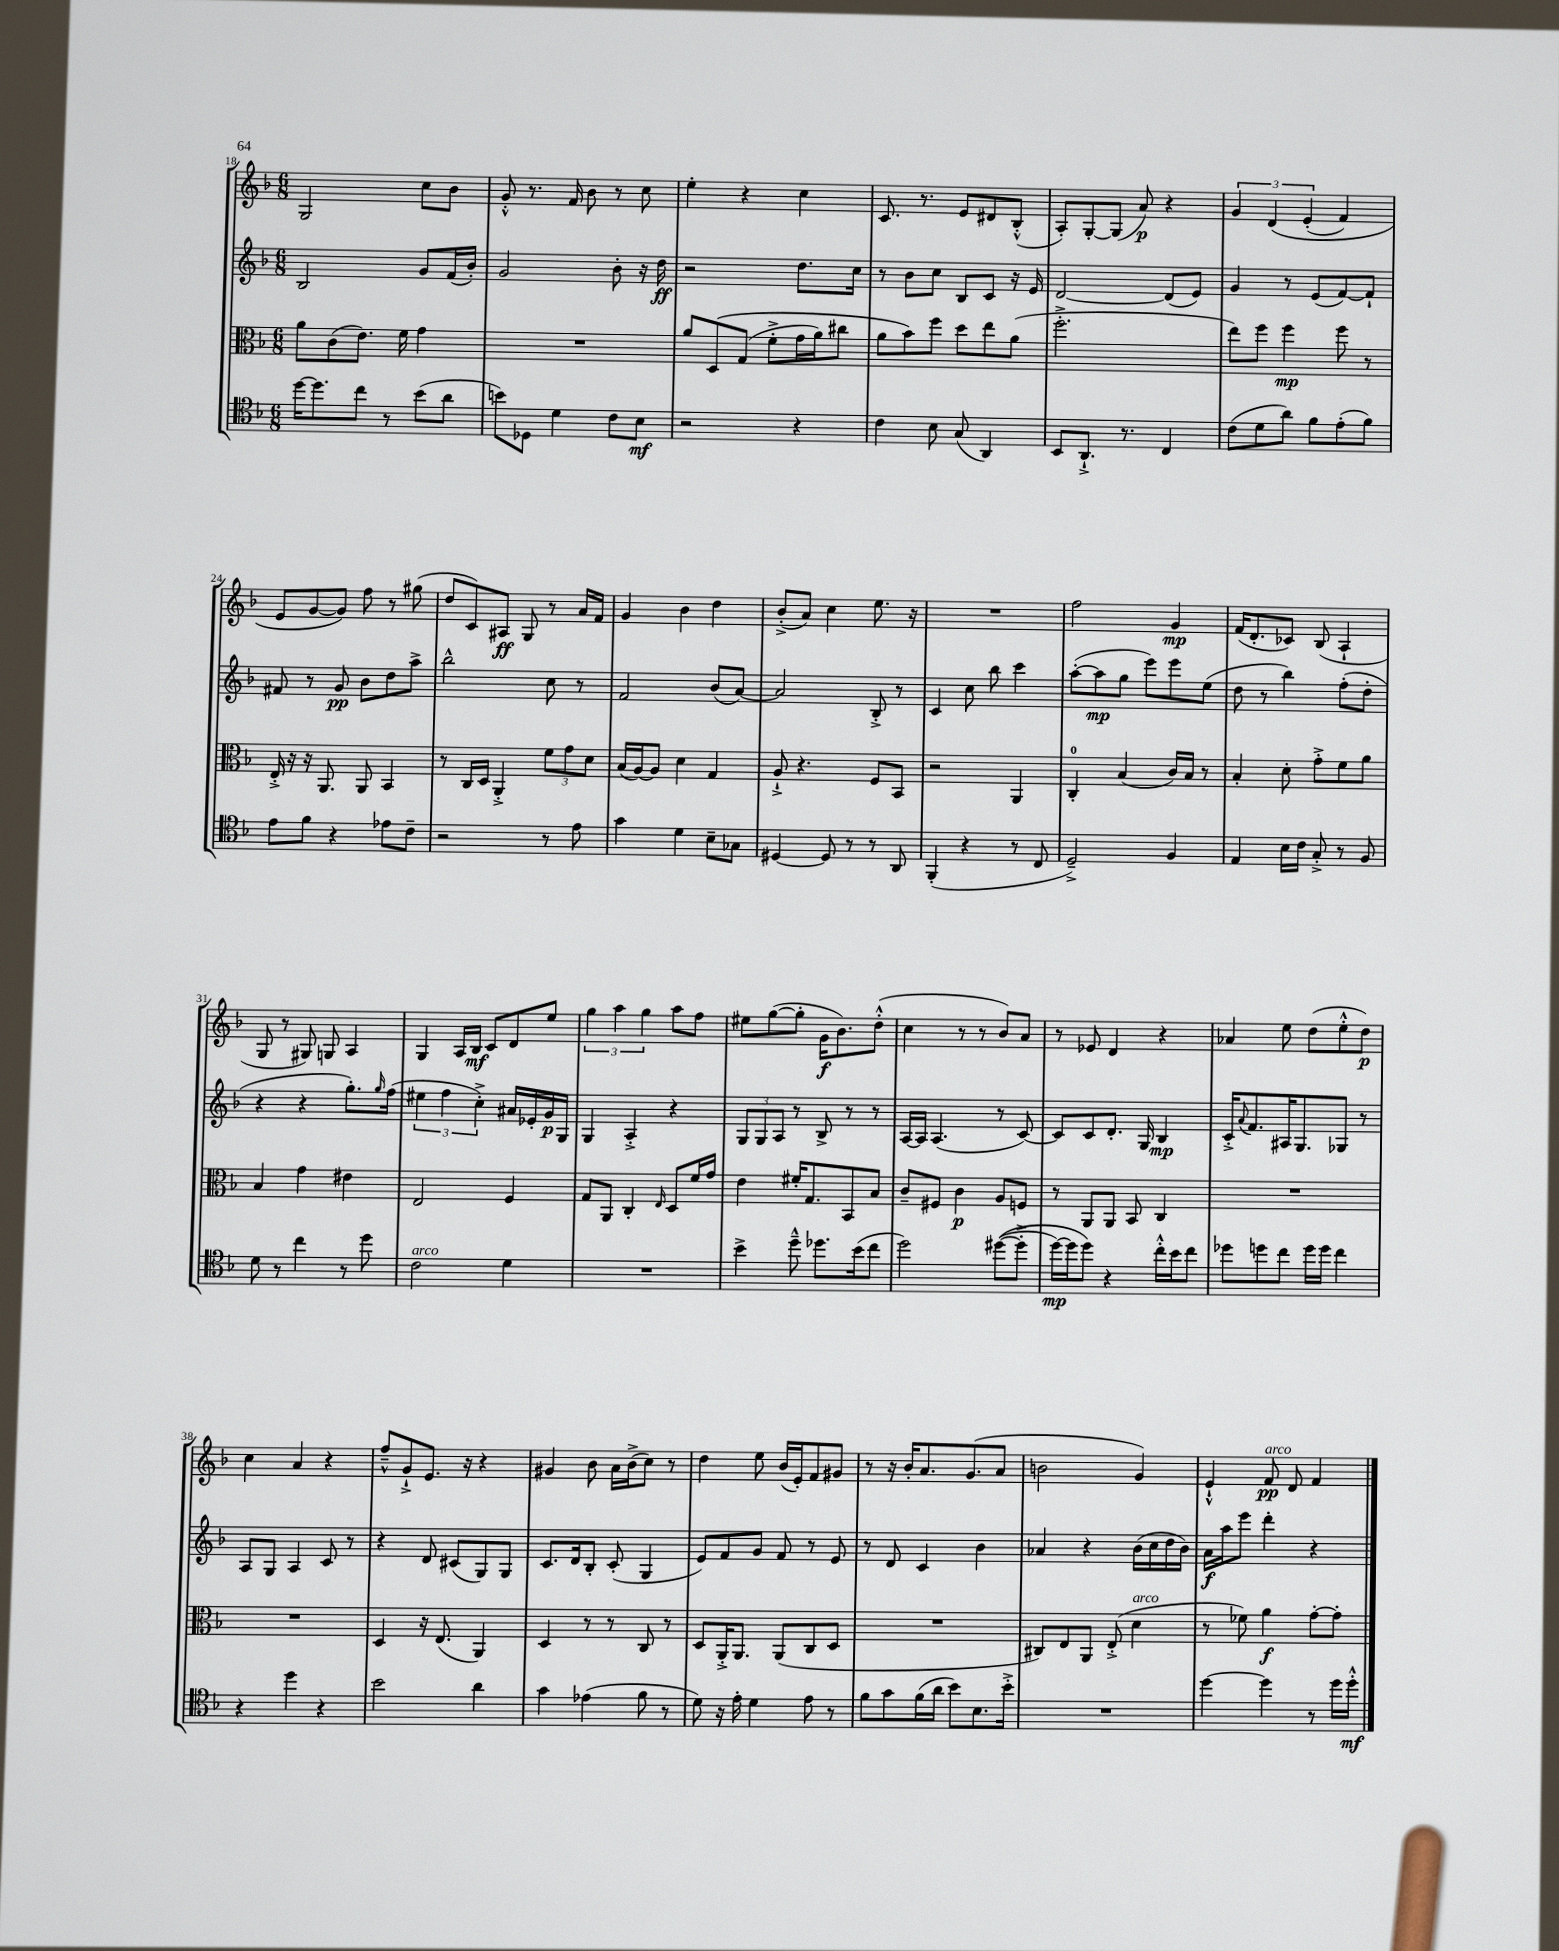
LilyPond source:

<<
\new StaffGroup <<
\new Staff = "s0" {
    \clef treble \key f \major \numericTimeSignature \time 6/8
    g2 c''8 bes'8 |
    g'8-.-^ r8. f'16 bes'8 r8 c''8 |
    e''4-. r4 c''4 |
    c'8. r8. e'8 dis'8 bes8-.-^( |
    a8-.) g8~-. g8( a'8\p) r4 |
    \tuplet 3/2 { g'4 d'4\( e'4-.( } f'4) |
    e'8 g'8~ g'8\) f''8 r8 gis''8( |
    d''8 c'8) ais8\ff g8 r8 a'16 f'16 |
    g'4 bes'4 d''4 |
    bes'8-.->( a'8) c''4 e''8. r16 |
    R2. |
    f''2 g'4\mp |
    f'16( d'8.-. ces'8) bes8( a4-! |
    g8 r8 gis8) g8 a4 |
    g4 a16 bes16\mf c'8 d'8 e''8 |
    \tuplet 3/2 { g''4 a''4 g''4 } a''8 f''8 |
    eis''8 g''8~( g''8-. g'16\f bes'8.) d''8-.-^( |
    c''4 r8 r8 bes'8) a'8 |
    r8 ees'8 d'4 r4 |
    aes'4 e''8 d''8( e''8-.-^ d''8\p) |
    c''4 a'4 r4 |
    f''8---^ g'8-!-> e'8. r16 r4 |
    gis'4 bes'8 a'16 bes'16->( c''8) r8 |
    d''4 e''8 bes'16( e'16-.) f'8 gis'8 |
    r8 r16 bes'16-. a'8. g'8.( a'8 |
    b'2 g'4) |
    e'4-!-^ f'8\pp^\markup { \italic "arco" } d'8 f'4 \bar "|." |
}
\new Staff = "s1" {
    \clef treble \key f \major \numericTimeSignature \time 6/8
    bes2 g'8 f'16( bes'16-.) |
    g'2 bes'8-. r16 d''16\ff |
    r2 d''8. c''16 |
    r8 bes'8 c''8 bes8 c'8 r16 e'16 |
    d'2~ d'8( e'8) |
    g'4 r8 e'8( f'8~) f'8-! |
    fis'8 r8 g'8\pp bes'8 d''8 a''8-> |
    bes''2-^ c''8 r8 |
    f'2 bes'8( a'8~) |
    a'2 bes8-.-> r8 |
    c'4 c''8 bes''8 c'''4 |
    a''8~-.( a''8\mp g''8 e'''8) e'''8 e''8( |
    d''8 r8 bes''4) f''8-.( d''8-. |
    r4 r4 g''8.-.) \grace { g''16 } f''16( |
    \tuplet 3/2 { eis''4 f''4 c''4-.->) } ais'16 ees'16-. g'16\p g16 |
    g4 a4-.-> r4 |
    \tuplet 3/2 { g8 g8 a8 } r8 bes8-> r8 r8 |
    a16~ a16 a4.( r8 c'8~) |
    c'8 c'8 d'8.-. g16 bes4\mp |
    c'16-.-> \appoggiatura { a'8 } f'8. ais16 g8. ges8 r8 |
    a8 g8 a4 c'8 r8 |
    r4 d'8 cis'8( g8) g8 |
    c'8. d'16 bes8-. c'8-.( g4 |
    e'8) f'8 g'8 f'8 r8 e'8 |
    r8 d'8 c'4 bes'4 |
    aes'4 r4 bes'16( c''16 d''16 bes'16) |
    a'16\f a''16 e'''8 d'''4-. r4 \bar "|." |
}
\new Staff = "s2" {
    \clef alto \key f \major \numericTimeSignature \time 6/8
    a'8 c'8( e'8.) f'16 g'4 |
    R2. |
    a'8 d8\( g8( f'8-.-> g'16 a'16) cis''8 |
    a'8 bes'8\) f''8 d''8 e''8 a'8( |
    f''2.-.-> |
    e''8) f''8 f''4\mp f''8 r8 |
    e16-.-> r16 r16 a,8. a,8 bes,4 |
    r8 c16 d16 a,4-.-> \tuplet 3/2 { f'8 g'8 d'8 } |
    bes16( a16~) a8 d'4 g4 |
    a8-!-> r4. f8 bes,8 |
    r2 a,4 |
    c4-0-. bes4( c'16) bes16 r8 |
    bes4-. d'8-. g'8-.-> f'8 a'8 |
    bes4 g'4 eis'4 |
    e2 f4 |
    g8 a,8 c4-. \grace { e16 } d8 f'16 g'16 |
    e'4 fis'16-. g8. bes,8 bes8 |
    c'8-- fis8 c'4\p a8 f8 |
    r8 a,8 a,8 bes,8 c4 |
    R2. |
    R2. |
    d4 r16 e8.( a,4) |
    d4 r8 r8 c8 r8 |
    d8 a,16-.-> a,8. a,8( c8 d8 |
    R2. |
    cis8) e8 a,8 e8-.->( d'4^\markup { \italic "arco" } |
    r8 fes'8) a'4\f g'8~-. g'8-. \bar "|." |
}
\new Staff = "s3" {
    \clef tenor \key f \major \numericTimeSignature \time 6/8
    d''16~ d''8. c''8 r8 bes'8( a'8 |
    b'8) des8 d'4 c'8 bes8\mf |
    r2 r4 |
    c'4 bes8 g8( a,4) |
    bes,8 a,8.-!-> r8. c4 |
    c'8( d'8 a'8) f'8 e'8-.( f'8) |
    e'8 f'8 r4 ees'8 c'8-- |
    r2 r8 e'8 |
    g'4 d'4 bes8-- ges8 |
    dis4~ dis8 r8 r8 a,8 |
    f,4-.( r4 r8 c8 |
    d2--->) f4 |
    e4 bes16 c'16 g8-.-> r8 f8 |
    d'8 r8 c''4 r8 d''8 |
    c'2^\markup { \italic "arco" } d'4 |
    R2. |
    bes'4-> d''8---^ des''8. bes'16( c''8 |
    d''2) dis''8~(\( dis''8-.-> |
    d''16~\mp) d''16 d''8\) r4 c''16-.-^ bes'16 c''8 |
    des''8 d''8 c''8 d''16 d''16 c''4 |
    r4 d''4 r4 |
    bes'2 a'4 |
    g'4 ees'4( f'8 r8 |
    d'8) r16 e'16-. d'4 e'8 r8 |
    f'8 g'8 f'16( a'16 bes'8) bes8. bes'16-.-> |
    R2. |
    d''4~ d''4 r8 d''16 d''16-.-^\mf \bar "|." |
}
>>
>>
\layout { \context { \Score currentBarNumber = #18 } }
